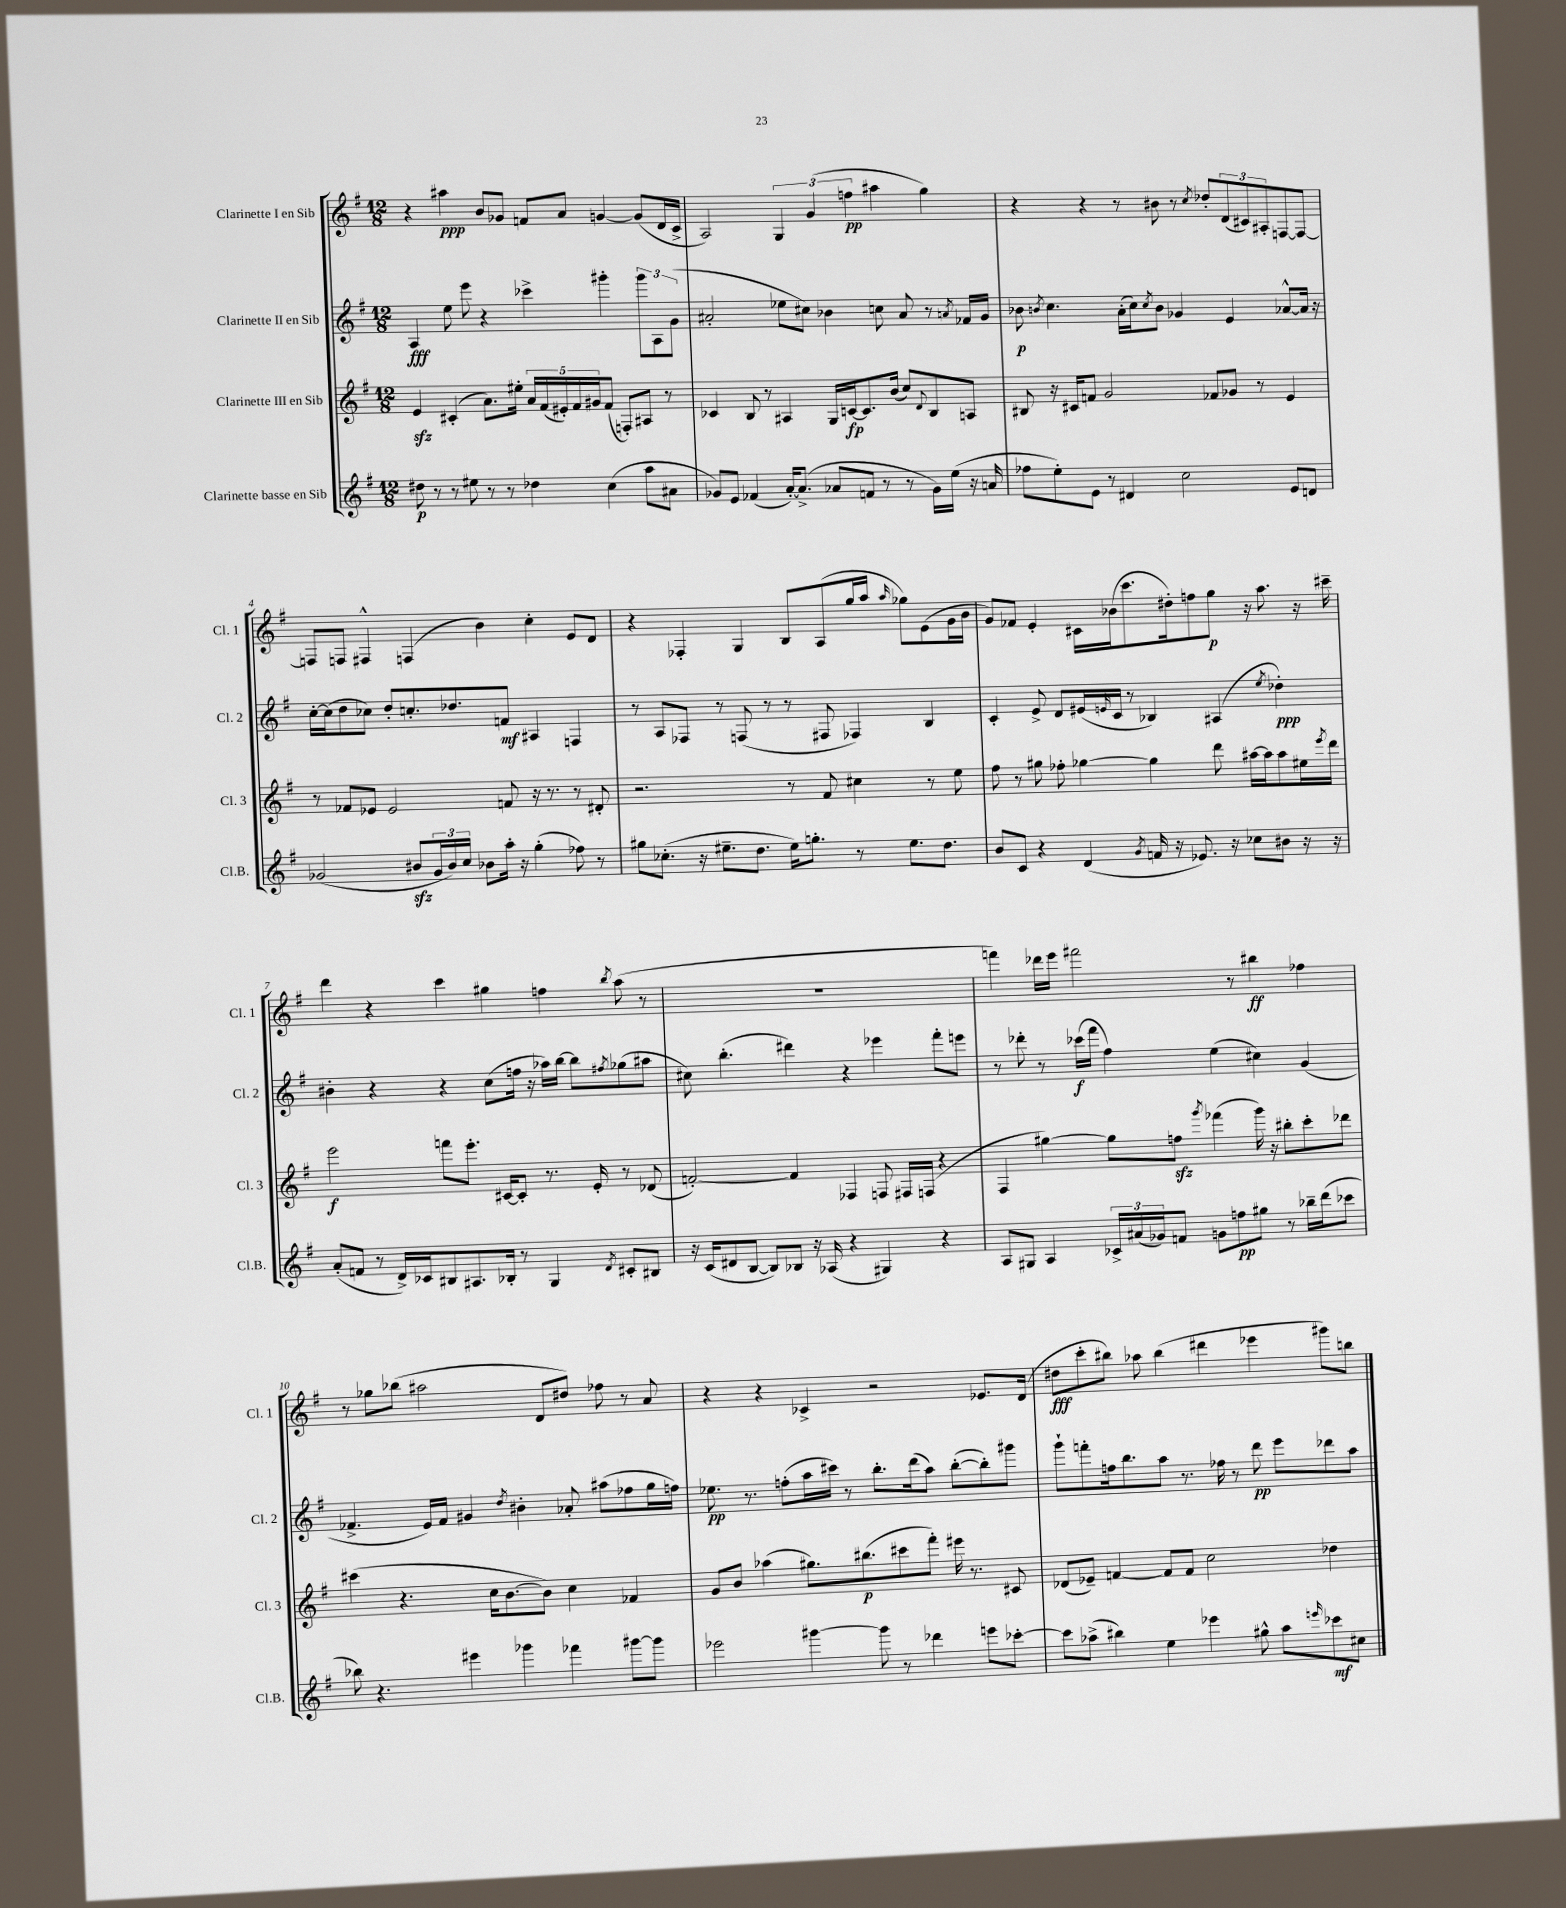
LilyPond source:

<<
\new StaffGroup <<
\new Staff = "s0" \with { instrumentName = "Clarinette I en Sib" shortInstrumentName = "Cl. 1" } {
    \clef treble \key g \major \numericTimeSignature \time 12/8
    r4 ais''4\ppp b'8 ges'8 f'8 a'8 g'4~ g'8( d'16 c'16-> |
    a2) \tuplet 3/2 { g4 g'4( f''4\pp } ais''4 g''4) |
    r4 r4 r8 bis'8 r8 \acciaccatura { c''8 } des''8-. \tuplet 3/2 { d'8( cis'8) ais8-. } f8~ f8~ |
    f8 f8 fis4-^ f4( b'4) c''4-. e'8 d'8 |
    r4 fes4-. g4 b8 a8( g''16 a''16 \grace { a''16 } ges''8) e'8( g'16 b'16 |
    g'8) fes'8 e'4-. cis'16 bes'16( c'''8. dis''16-.) f''8 g''8\p r16 a''8. r16 cis'''16-- |
    d'''4 r4 c'''4 gis''4 f''4 \acciaccatura { b''8 } a''8( r8 |
    R1. |
    f'''4) des'''16 e'''16 fis'''2 r8 bis''4\ff fes''4 |
    r8 ges''8 bes''8( ais''2 d'8 dis''8) fes''8 r8 a'8 |
    r4 r4 ces'4-> r2 ees'8. d'16( |
    dis''8\fff c'''8-. bis''8) aes''8 bis''4( dis'''4 ees'''4 gis'''8) b''8 \bar "|." |
}
\new Staff = "s1" \with { instrumentName = "Clarinette II en Sib" shortInstrumentName = "Cl. 2" } {
    \clef treble \key g \major \numericTimeSignature \time 12/8
    a4\fff e''8 e'''8 r4 ces'''4-> gis'''4-. \tuplet 3/2 { gis'''8 a8 g'8( } |
    ais'2-. ees''8 cis''8) bes'4 c''8 ais'8 r8 \acciaccatura { a'8 } fes'16 g'16 |
    bes'8\p \acciaccatura { b'8 } c''4. a'16-.( c''16) \acciaccatura { c''8 } b'8 ges'4 e'4 aes'8~-^ aes'16 r16 |
    c''16~-. c''16( d''8 ces''8) d''8-. c''8.-. des''8. f'8\mf ais4 f4 |
    r8 a8 fes8 r8 f8( r8 r8 fis8 fes4) b4 |
    c'4-. e'8-> d'8 eis'16( \grace { e'16 } c'16 r8 bes4) ais4( \acciaccatura { e''8 } des''4-.\ppp) |
    bis'4-. r4 r4 c''8( f''16 r16 aes''16) b''16~ b''8 \acciaccatura { fis''8 } ges''8( ais''8 |
    cis''8) b''4.-.( dis'''4) r4 ees'''4 fis'''8-. e'''8 |
    r8 des'''8-. r8 ces'''16\f( fis'''16 fis''4) e''4( cis''4) g'4( |
    fes'4.-> e'16) fes'16 gis'4 \acciaccatura { d''8 } bis'4-. aes'8-. ais''8( fes''8 g''16 f''16) |
    ees''8.\pp r8. f''8-.( a''16 cis'''16) r8 b''8.-. d'''16( a''8) b''8~-.( b''8-.) gis'''8 |
    g'''8-! f'''8-. f''16 b''8. a''8 r8. fes''16 r8 d'''8\pp e'''8 des'''8 a''8 \bar "|." |
}
\new Staff = "s2" \with { instrumentName = "Clarinette III en Sib" shortInstrumentName = "Cl. 3" } {
    \clef treble \key g \major \numericTimeSignature \time 12/8
    e'4\sfz cis'4-.( a'8.) eis''16-. \tuplet 5/4 { a'16 fis'16( eis'16-.) fis'16 gis'16 } fis'8( f8-.) ais8 r8 |
    ces'4 b8 r8 ais4 g16 c'16~\fp c'8. b'16( c''8) \appoggiatura { d'8 } b8 a8 |
    bis8 r16 cis'16 f'8 g'2 fes'8 ges'8 r8 e'4 |
    r8 fes'8 ees'8 ees'2 f'8 r16 r8. r8 dis'8-. |
    r2. r8 fis'8 cis''4 r8 e''8 |
    fis''8 r8 gis''8 fes''8-. ges''4~ ges''4 d'''8 ais''16~ ais''16 ais''8 eis''16 \acciaccatura { e'''8 } d'''16 |
    e'''2\f f'''8 e'''8.-. cis'16~ cis'8-. r8. e'16-. r8 des'8( |
    f'2~-.) f'4 fes4 f8 fis16 f16( r4 |
    fis4 gis''4~) gis''8 f''8\sfz \acciaccatura { g'''8 } fes'''4( g'''16) r16 bis''8-. c'''8-. des'''8 |
    cis'''4( r4. c''16 b'8.~ b'8) c''4 fes'4 |
    g'8 b'8 aes''4( gis''8.) bis''8.\p( cis'''8 fis'''8-.) eis'''16 r8. cis'8 |
    des'8( ees'8--) f'4~ f'8 f'8 c''2 des''4 \bar "|." |
}
\new Staff = "s3" \with { instrumentName = "Clarinette basse en Sib" shortInstrumentName = "Cl.B." } {
    \clef treble \key g \major \numericTimeSignature \time 12/8
    dis''8\p r8 r8 eis''8 r8 r8 des''4 c''4( a''8 ais'8 |
    ges'8) e'8 fes'4( a'16~-.) a'8.->( aes'8 f'8 r8 r8 ges'16) e''16( r16 a'16 |
    fes''8 e''8-.) e'8 r8 dis'4 c''2 e'8 d'8 |
    ges'2( bis'8\sfz \tuplet 3/2 { ges'16 bis'16) c''16 } bes'8 a''16-. r16 g''4-.( fes''8) r8 |
    gis''8 ces''8.-.( r16 eis''8.-- d''8. eis''16) g''8.-. r8 eis''8. d''8. |
    b'8 c'8 r4 d'4( \acciaccatura { g'8 } f'16 r16 ees'8.) r16 ces''8 bis'8 r16 r16 |
    a'8-.( f'8 r8 d'16->) ces'16 bis8 ais8. bes16-. r8 g4 \acciaccatura { d'8 } cis'8-. bis8 |
    r16 c'16( dis'8 b8~ b8) bes8 r16 aes16( r4 gis4) r4 |
    a8 gis8 a4 \tuplet 3/2 { ces'16-> ais'16( ges'16) } f'8 g'8 f''8\pp gis''8 r8 bes''16-- d'''16( ces'''8 |
    bes''8) r4. eis'''4 ges'''4 fes'''4 gis'''8~ gis'''8 |
    ees'''2 gis'''4~ gis'''8 r8 des'''4 e'''8 ces'''8~-. |
    ces'''8 aes''8->( bis''4) e''4 ees'''4 gis''8-^ aes''8 \grace { e'''16 } ces'''8\mf cis''8 \bar "|." |
}
>>
>>
